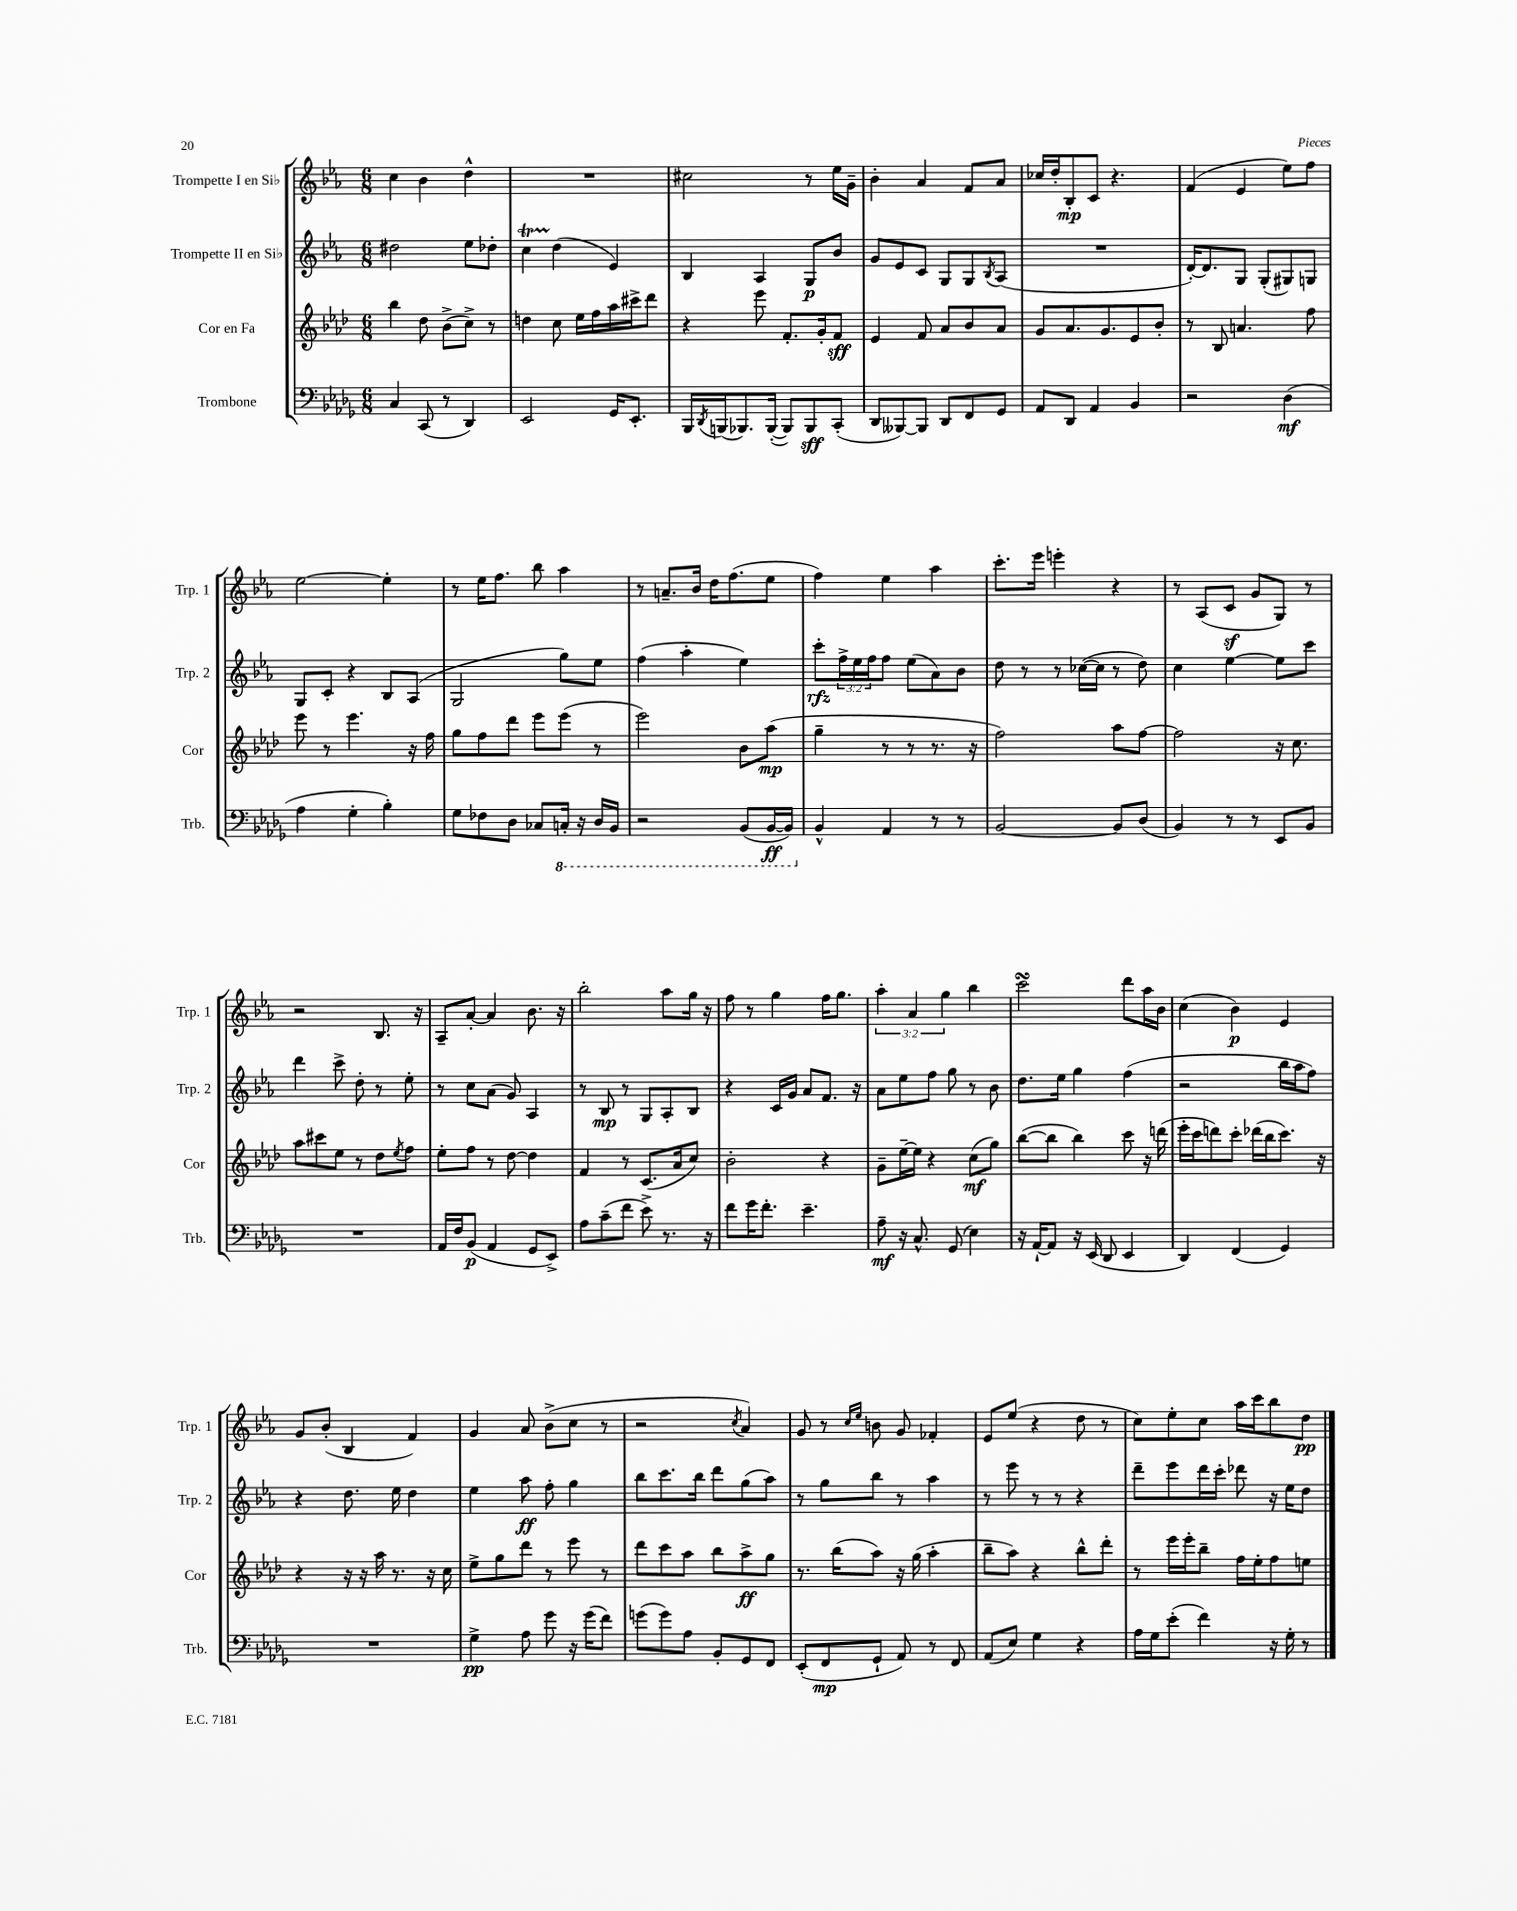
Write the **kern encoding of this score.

**kern	**dynam	**kern	**dynam	**kern	**dynam	**kern	**dynam
*part4	*part4	*part3	*part3	*part2	*part2	*part1	*part1
*staff4	*staff4	*staff3	*staff3	*staff2	*staff2	*staff1	*staff1
*I"Trombone	*	*I"Cor en Fa	*	*I"Trompette II en Si♭	*	*I"Trompette I en Si♭	*
*I'Trb.	*	*I'Cor	*	*I'Trp. 2	*	*I'Trp. 1	*
*clefF4	*	*clefG2	*	*clefG2	*	*clefG2	*
*k[b-e-a-d-g-]	*	*k[b-e-a-d-]	*	*k[b-e-a-]	*	*k[b-e-a-]	*
*M6/8	*	*M6/8	*	*M6/8	*	*M6/8	*
=15	=15	=15	=15	=15	=15	=15	=15
4C/	.	4bb-\	.	2dd#X\	.	4cc\	.
(8CC/	.	8dd-\	.	.	.	4b-\	.
8r	.	(8b-^\L	.	.	.	.	.
4DD-/)	.	8cc^\J)	.	8ee-\L	.	4dd^^\	.
.	.	8r	.	8dd-X'\J	.	.	.
=16	=16	=16	=16	=16	=16	=16	=16
2EE-/	.	4ddn\	.	4ccT\	.	2.r	.
.	.	8cc\	.	(4dd\	.	.	.
.	.	16ee-\LL	.	.	.	.	.
.	.	16ff\	.	.	.	.	.
16GG-/KL	.	16aa-\	.	4e-/)	.	.	.
8.EE-'/J	.	16ccc#X^\J	.	.	.	.	.
.	.	8ddd-\J	.	.	.	.	.
=17	=17	=17	=17	=17	=17	=17	=17
16BBB-/LL	.	4r	.	4B-/	.	2cc#X\	.
8qDD-/	.	.	.	.	.	.	.
(16BBBn/J	.	.	.	.	.	.	.
8.BBB-X/)	.	.	.	.	.	.	.
.	.	8eee-\	.	4A-/	.	.	.
([16BBB-'/Jk	.	.	.	.	.	.	.
8BBB-/L])	.	8.f'/L	.	.	.	.	.
8BBB-/	sff	.	.	8G/L	p	8r	.
.	.	16g'/k	.	.	.	.	.
(8CC'/J	.	8f/J	sff	8b-/J	.	16ee-\LL	.
.	.	.	.	.	.	16g~\JJ	.
=18	=18	=18	=18	=18	=18	=18	=18
8DD-/L	.	4e-/	.	8g/L	.	4b-'\	.
[8BBB--X/)	.	.	.	8e-/	.	.	.
8BBB--/J]	.	8f/	.	8c/J	.	4a-/	.
8DD-/L	.	8a-/L	.	8G/L	.	.	.
8FF/	.	8b-/	.	8G/	.	8f/L	.
.	.	.	.	8qB-/	.	.	.
8GG-/J	.	8a-/J	.	(8A-/J	.	8a-/J	.
=19	=19	=19	=19	=19	=19	=19	=19
8AA-/L	.	8g/L	.	2.r	.	16cc-X/LL	.
.	.	.	.	.	.	16dd'/J	.
8DD-/J	.	8.a-/	.	.	.	8B-'/	mp
4AA-/	.	.	.	.	.	8c/J	.
.	.	8.g/	.	.	.	.	.
.	.	.	.	.	.	4.r	.
4BB-/	.	8e-/	.	.	.	.	.
.	.	8b-'/J	.	.	.	.	.
=20	=20	=20	=20	=20	=20	=20	=20
2r	.	8r	.	[16d'/KL)	.	(4f/	.
.	.	.	.	8.d/]	.	.	.
.	.	8B-/	.	.	.	.	.
.	.	4.an/	.	8G/J	.	4e-/	.
.	.	.	.	(8G'/L	.	.	.
(4D-\	mf	.	.	8G#X/)	.	8ee-\L)	.
.	.	8ff\	.	8Gn/J	.	8ff\J	.
!!LO:LB:g=z
=21	=21	=21	=21	=21	=21	=21	=21
4A-\	.	8eee-\	.	8G/L	.	[2ee-\	.
.	.	8r	.	8c'/J	.	.	.
4G-'\	.	4.eee-\	.	4r	.	.	.
4B-'\)	.	.	.	8B-/L	.	4ee-'\]	.
.	.	16r	.	(8A-/J	.	.	.
.	.	16ff\	.	.	.	.	.
=22	=22	=22	=22	=22	=22	=22	=22
8G-\L	.	8gg\L	.	2G/	.	8r	.
8F-X\	.	8ff\	.	.	.	16ee-\KL	.
.	.	.	.	.	.	8.ff\J	.
8D-\J	.	8ddd-\J	.	.	.	.	.
8C-X/L	.	8eee-\L	.	.	.	8bb-\	.
*8ba	*	*	*	*	*	*	*
16CCn'/Jk	.	(8eee-\J	.	8gg\L)	.	4aa-\	.
16r	.	.	.	.	.	.	.
16DD-/LL	.	8r	.	8ee-\J	.	.	.
16BBB-/JJ	.	.	.	.	.	.	.
=23	=23	=23	=23	=23	=23	=23	=23
2r	.	2eee-\)	.	(4ff\	.	8r	.
.	.	.	.	.	.	8.an~/L	.
.	.	.	.	4aa-'\	.	.	.
.	.	.	.	.	.	16b-/Jk	.
.	.	.	.	.	.	16dd\KL	.
.	.	.	.	.	.	(8.ff\	.
(8BBB-/L	.	8b-\L	.	4ee-\)	.	.	.
[16BBB-/L	ff	(8aa-\J	mp	.	.	8ee-\J	.
16BBB-/JJ])	.	.	.	.	.	.	.
=24	=24	=24	=24	=24	=24	=24	=24
*X8ba	*	*	*	*	*	*	*
4BB-^^/	.	4gg~\	.	8ccc'\L	rfz	4ff\)	.
.	.	.	.	24ff^\L	.	.	.
.	.	.	.	24ee-\	.	.	.
.	.	.	.	24ff\J	.	.	.
4AA-/	.	8r	.	8ff\J	.	4ee-\	.
.	.	8r	.	(8ee-\L	.	.	.
8r	.	8.r	.	8a-\)	.	4aa-\	.
8r	.	.	.	8b-\J	.	.	.
.	.	16r	.	.	.	.	.
=25	=25	=25	=25	=25	=25	=25	=25
[2BB-/	.	2ff\)	.	8dd\	.	8.ccc'\L	.
.	.	.	.	8r	.	.	.
.	.	.	.	.	.	16eee-\Jk	.
.	.	.	.	8r	.	4eeen'\	.
.	.	.	.	([16cc-X\LL	.	.	.
.	.	.	.	16cc-\JJ]	.	.	.
8BB-/L]	.	8aa-\L	.	8r	.	4r	.
(8D-/J	.	[8ff\J	.	8dd\)	.	.	.
=26	=26	=26	=26	=26	=26	=26	=26
4BB-/)	.	2ff\]	.	4cc\	.	8r	.
.	.	.	.	.	.	(8A-/L	.
8r	.	.	.	[4ee-\	.	8cz/J	.
8r	.	.	.	.	.	8g/L	.
8EE-/L	.	16r	.	8ee-\L]	.	8G/J)	.
.	.	8.cc\	.	.	.	.	.
8BB-/J	.	.	.	8ccc\J	.	8r	.
!!LO:LB:g=z
=27	=27	=27	=27	=27	=27	=27	=27
2.r	.	8aa-\L	.	4ddd\	.	2r	.
.	.	8ccc#X\	.	.	.	.	.
.	.	8ee-\J	.	8ccc^\	.	.	.
.	.	8r	.	8dd'\	.	.	.
.	.	8dd-\L	.	8r	.	8.B-/	.
.	.	8qee-/	.	.	.	.	.
.	.	8ff\J	.	8ee-'\	.	.	.
.	.	.	.	.	.	16r	.
=28	=28	=28	=28	=28	=28	=28	=28
16AA-/LL	.	8ee-'\L	.	8r	.	8A-~/L	.
16F/J	.	.	.	.	.	.	.
(8BB-/J	p	8ff\J	.	8cc\L	.	[8a-'/J	.
4AA-/	.	8r	.	(8a-\J	.	4a-/]	.
.	.	[8dd-\	.	8g/)	.	.	.
8GG-/L	.	4dd-\]	.	4A-/	.	8.b-\	.
8EE-^/J)	.	.	.	.	.	.	.
.	.	.	.	.	.	16r	.
=29	=29	=29	=29	=29	=29	=29	=29
8A-\L	.	4f/	.	8r	.	2bb-'\	.
(8c~\	.	.	.	8B-/	mp	.	.
8f\J	.	8r	.	8r	.	.	.
8e-^\)	.	(8.c/L	.	8G/L	.	.	.
8.r	.	.	.	8A-'/	.	8aa-\L	.
.	.	16a-/k	.	.	.	.	.
.	.	8cc/J)	.	8B-/J	.	16gg\Jk	.
16r	.	.	.	.	.	16r	.
=30	=30	=30	=30	=30	=30	=30	=30
8f\L	.	2b-'\	.	4r	.	8ff\	.
16g-\K	.	.	.	.	.	8r	.
8.f'\J	.	.	.	.	.	.	.
.	.	.	.	16c/LL	.	4gg\	.
.	.	.	.	16g/JJ	.	.	.
4.e-~\	.	.	.	8a-/L	.	.	.
.	.	4r	.	8.f/J	.	16ff\KL	.
.	.	.	.	.	.	8.gg\J	.
.	.	.	.	16r	.	.	.
=31	=31	=31	=31	=31	=31	=31	=31
8A-~\	mf	8g~\L	.	8a-\L	.	6aa-'\	.
16r	.	[16ee-~\L	.	8ee-\	.	.	.
.	.	.	.	.	.	6a-/	.
8.C^^/	.	16ee-\JJ]	.	.	.	.	.
.	.	4r	.	8ff\J	.	.	.
.	.	.	.	.	.	6gg\	.
(8GG-/	.	.	.	8gg\	.	.	.
4E-\)	.	(8cc\L	mf	8r	.	4bb-\	.
.	.	8gg\J)	.	8b-\	.	.	.
=32	=32	=32	=32	=32	=32	=32	=32
16r	.	([8bb-\L	.	8.dd\L	.	2cccsSSS\	.
[16AA-`/KL	.	.	.	.	.	.	.
8AA-/J]	.	8bb-\J]	.	.	.	.	.
.	.	.	.	16ee-\Jk	.	.	.
16r	.	4bb-\)	.	4gg\	.	.	.
(16EE-/	.	.	.	.	.	.	.
8DD-/	.	.	.	.	.	.	.
4EE-/	.	8ccc\	.	(4ff\	.	8ddd\L	.
.	.	16r	.	.	.	16aa-\L	.
.	.	(16dddn\	.	.	.	16b-\JJ	.
=33	=33	=33	=33	=33	=33	=33	=33
4DD-/)	.	16eee-'\LL	.	2r	.	(4cc\	.
.	.	16ccc\J	.	.	.	.	.
.	.	8dddn\)	.	.	.	.	.
(4FF/	.	8ccc'\J	.	.	.	4b-\)	p
.	.	(16ddd-X\LL	.	.	.	.	.
.	.	16bb-\J	.	.	.	.	.
4GG-/)	.	8.ccc\J)	.	16bb-\LL	.	4e-/	.
.	.	.	.	16aa-\J	.	.	.
.	.	.	.	8ff\J)	.	.	.
.	.	16r	.	.	.	.	.
!!LO:LB:g=z
=34	=34	=34	=34	=34	=34	=34	=34
2.r	.	4r	.	4r	.	8g/L	.
.	.	.	.	.	.	(8b-'/J	.
.	.	16r	.	8.dd\	.	4B-/	.
.	.	16r	.	.	.	.	.
.	.	16aa-\	.	.	.	.	.
.	.	8.r	.	16ee-\	.	.	.
.	.	.	.	4dd\	.	4f/)	.
.	.	16r	.	.	.	.	.
.	.	16cc\	.	.	.	.	.
=35	=35	=35	=35	=35	=35	=35	=35
4G-^\	pp	8ee-^\L	.	4ee-\	.	4g/	.
.	.	8gg\	.	.	.	.	.
8A-\	.	8ddd-\J	.	8aa-\	ff	8a-/	.
8g-\	.	8r	.	8ff'\	.	(8b-^\L	.
16r	.	8eee-\	.	4gg\	.	8cc\J	.
(16g-\KL	.	.	.	.	.	.	.
8f\J)	.	8r	.	.	.	8r	.
=36	=36	=36	=36	=36	=36	=36	=36
(8gn\L	.	8ddd-\L	.	8bb-\L	.	2r	.
8g\)	.	8ccc\	.	8.ccc\	.	.	.
8A-\J	.	8aa-\J	.	.	.	.	.
.	.	.	.	16bb-\Jk	.	.	.
8BB-'/L	.	8bb-\L	.	8ddd\L	.	.	.
.	.	.	.	.	.	8qcc/	.
8GG-/	.	8aa-^\	ff	(8gg\	.	4a-/)	.
8FF/J	.	8gg\J	.	8aa-\J)	.	.	.
=37	=37	=37	=37	=37	=37	=37	=37
(8EE-'/L	.	8.r	.	8r	.	8g/	.
8FF/	mp	.	.	8gg\L	.	8r	.
.	.	(16bb-\KL	.	.	.	.	.
.	.	.	.	.	.	16qqcc/LL	.
.	.	.	.	.	.	16qqee-/JJ	.
8GG-`/J	.	8aa-\J)	.	8bb-\J	.	8bn\	.
8AA-/)	.	16r	.	8r	.	8g/	.
.	.	(16gg\	.	.	.	.	.
8r	.	4aa-'\	.	4aa-\	.	4f-X'/	.
8FF/	.	.	.	.	.	.	.
=38	=38	=38	=38	=38	=38	=38	=38
(8AA-/L	.	8bb-~\L	.	8r	.	8e-/L	.
8E-/J)	.	8aa-\J)	.	8eee-\	.	(8ee-/J	.
4G-\	.	4r	.	8r	.	4r	.
.	.	.	.	8r	.	.	.
4r	.	8bb-^^\L	.	4r	.	8dd\	.
.	.	8ddd-'\J	.	.	.	8r	.
=39	=39	=39	=39	=39	=39	=39	=39
16A-\LL	.	8r	.	8ddd~\L	.	8cc\L)	.
16G-\J	.	.	.	.	.	.	.
(8e-'\J	.	16eee-\LL	.	8eee-\	.	8ee-'\	.
.	.	16eee-'\J	.	.	.	.	.
4f\)	.	8bb-~\J	.	16ddd\L	.	8cc\J	.
.	.	.	.	16ccc'\JJ	.	.	.
.	.	16ff\LL	.	8ddd-X\	.	16aa-\LL	.
.	.	16ee-'\J	.	.	.	16ccc\J	.
16r	.	8ff\	.	16r	.	8bb-\	.
16G-'\	.	.	.	16ee-\KL	.	.	.
8r	.	8een\J	.	8dd\J	.	8dd\J	pp
==	==	==	==	==	==	==	==
*-	*-	*-	*-	*-	*-	*-	*-
